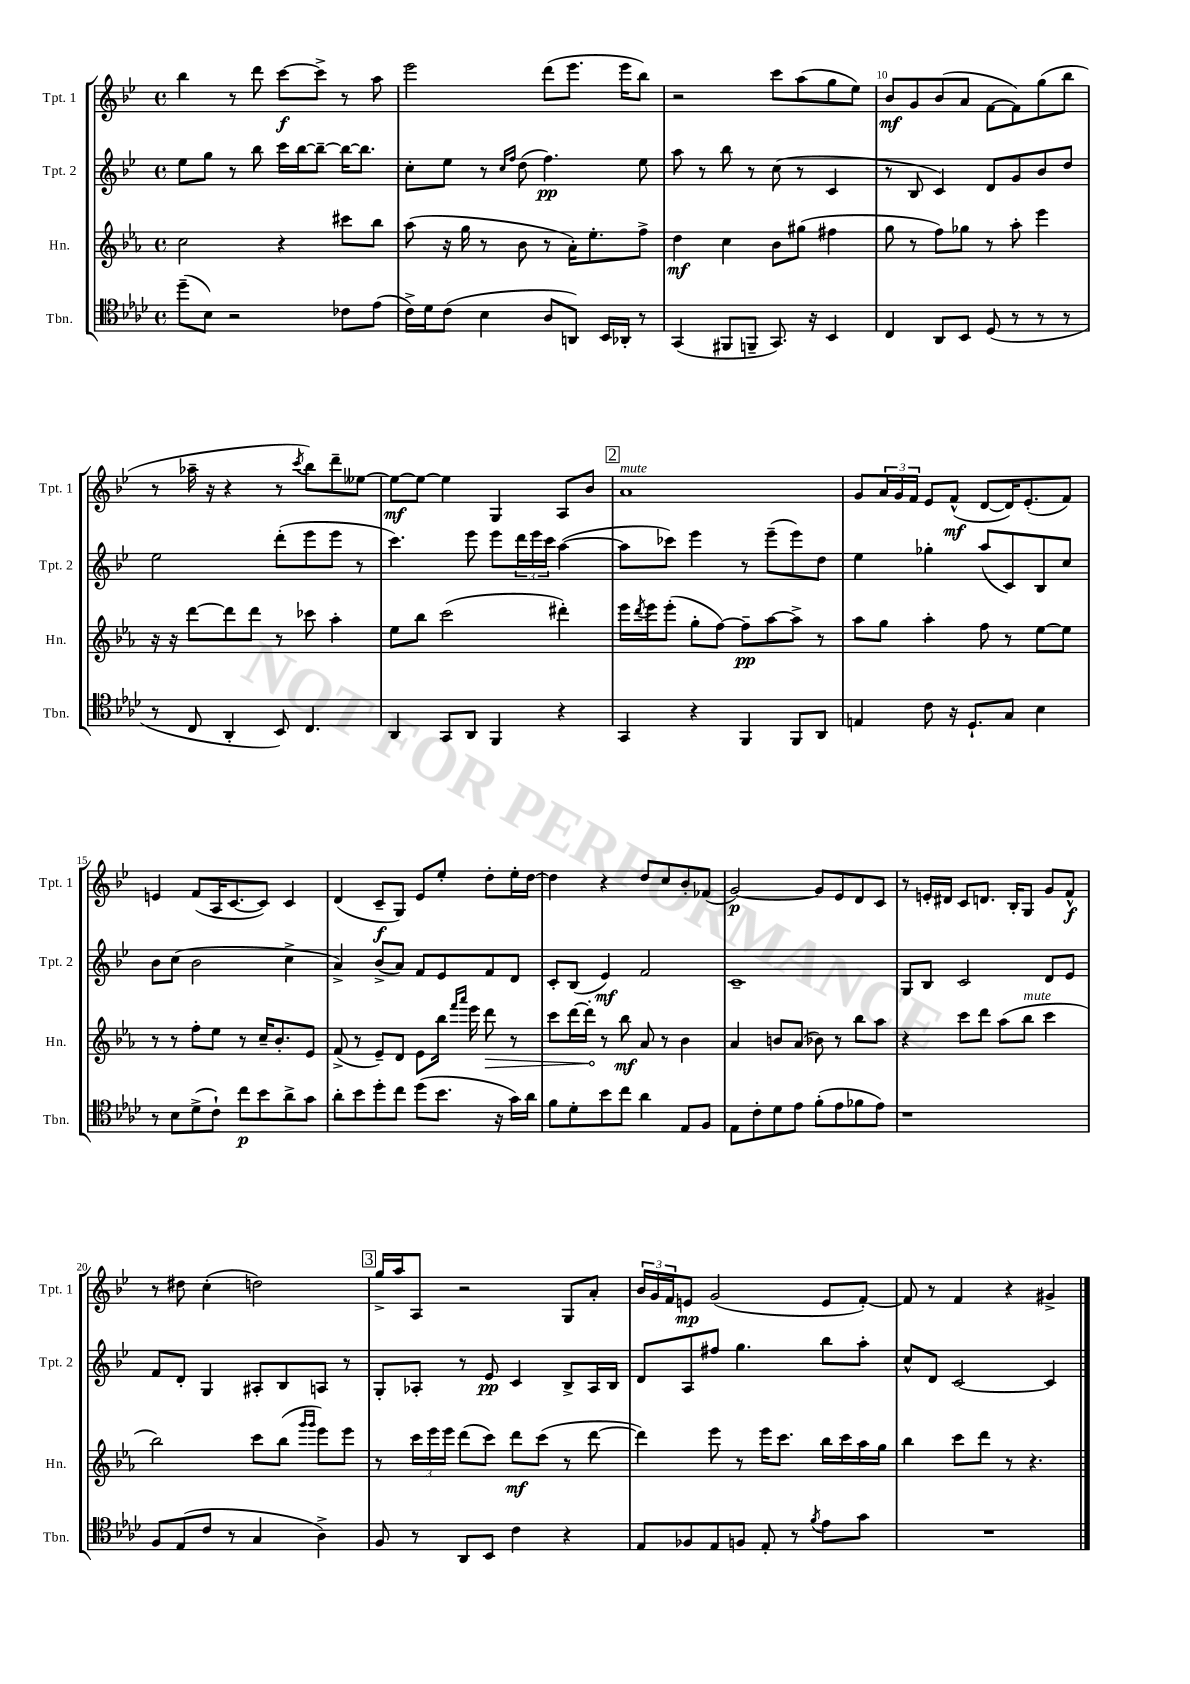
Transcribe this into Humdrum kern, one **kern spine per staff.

**kern	**dynam	**kern	**dynam	**kern	**dynam	**kern	**dynam
*part4	*part4	*part3	*part3	*part2	*part2	*part1	*part1
*staff4	*staff4	*staff3	*staff3	*staff2	*staff2	*staff1	*staff1
*I"Tbn.	*	*I"Hn.	*	*I"Tpt. 2	*	*I"Tpt. 1	*
*I'Tbn.	*	*I'Hn.	*	*I'Tpt. 2	*	*I'Tpt. 1	*
*clefC4	*	*clefG2	*	*clefG2	*	*clefG2	*
*k[b-e-a-d-]	*	*k[b-e-a-]	*	*k[b-e-]	*	*k[b-e-]	*
*M4/4	*	*M4/4	*	*M4/4	*	*M4/4	*
*met(c)	*	*met(c)	*	*met(c)	*	*met(c)	*
=7	=7	=7	=7	=7	=7	=7	=7
(8dd-~\L	.	2cc\	.	8ee-\L	.	4bb-\	.
8B-\J)	.	.	.	8gg\J	.	.	.
2r	.	.	.	8r	.	8r	.
.	.	.	.	8bb-\	.	8ddd\	.
.	.	4r	.	16ccc\LL	.	[8ccc\L	f
.	.	.	.	[16bb-\J	.	.	.
.	.	.	.	8bb-~\J_	.	8ccc^\J]	.
8c-X\L	.	8ccc#X\L	.	16bb-\KL_	.	8r	.
.	.	.	.	8.bb-\J]	.	.	.
(8e-\J	.	8bb-\J	.	.	.	8aa\	.
=8	=8	=8	=8	=8	=8	=8	=8
16c^\LL)	.	(8aa-\	.	8cc'\L	.	2eee-\	.
16d-\J	.	.	.	.	.	.	.
(8c\J	.	16r	.	8ee-\J	.	.	.
.	.	16gg\	.	.	.	.	.
4B-\	.	8r	.	8r	.	.	.
.	.	.	.	16qqcc/LL	.	.	.
.	.	.	.	16qqff/JJ	.	.	.
.	.	8b-\	.	(8dd\	.	.	.
8A-/L	.	8r	.	4.ff\)	pp	(8ddd\L	.
8AAn/J)	.	16a-'\KL)	.	.	.	8.eee-\J	.
.	.	8.ee-'\	.	.	.	.	.
16BB-/LL	.	.	.	.	.	.	.
16AA-X'/JJ	.	.	.	.	.	16eee-\KL	.
8r	.	8ff^\J	.	8ee-\	.	8bb-\J)	.
=9	=9	=9	=9	=9	=9	=9	=9
(4GG/	.	4dd\	mf	8aa\	.	2r	.
.	.	.	.	8r	.	.	.
8FF#X/L	.	4cc\	.	8bb-\	.	.	.
8FFn~/J	.	.	.	8r	.	.	.
8.GG/)	.	8b-\L	.	(8cc\	.	8ccc\L	.
.	.	(8gg#X\J	.	8r	.	(8aa\	.
16r	.	.	.	.	.	.	.
4BB-/	.	4ff#X\	.	4c/	.	8gg\	.
.	.	.	.	.	.	8ee-\J)	.
=10	=10	=10	=10	=10	=10	=10	=10
4C/	.	8gg\	.	8r	.	8b-/L	mf
.	.	8r	.	8B-/	.	8g/	.
8AA-/L	.	8ff\L)	.	4c/)	.	(8b-/	.
8BB-/J	.	8gg-X\J	.	.	.	8a/J	.
(8D-/	.	8r	.	8d/L	.	[8f\L	.
8r	.	8aa-'\	.	8g/	.	8f\])	.
8r	.	4eee-\	.	8b-/	.	(8gg\	.
8r	.	.	.	8dd/J	.	8bb-\J	.
!!LO:LB:g=z
=11	=11	=11	=11	=11	=11	=11	=11
8r	.	16r	.	2ee-\	.	8r	.
.	.	16r	.	.	.	.	.
8C/	.	[8ddd\L	.	.	.	16aa-X~\	.
.	.	.	.	.	.	16r	.
4AA-'/	.	8ddd\]	.	.	.	4r	.
.	.	8ddd\J	.	.	.	.	.
8BB-/)	.	8r	.	(8ddd'\L	.	8r	.
.	.	.	.	.	.	8qccc/	.
4.C/	.	8ccc-X\	.	8eee-\	.	8bb-\L)	.
.	.	4aa-'\	.	8eee-\J	.	8ddd~\	.
.	.	.	.	8r	.	[8ee--X\J	.
=12	=12	=12	=12	=12	=12	=12	=12
4AA-/	.	8ee-\L	.	4.ccc\)	.	8ee--\L_	mf
.	.	8bb-\J	.	.	.	8ee--\J_	.
8GG/L	.	(2ccc\	.	.	.	4ee--\]	.
8AA-/J	.	.	.	8eee-\	.	.	.
4FF/	.	.	.	8eee-\L	.	4G/	.
.	.	.	.	24ddd\L	.	.	.
.	.	.	.	24eee-\	.	.	.
.	.	.	.	24ccc\JJ	.	.	.
4r	.	4ddd#X'\)	.	([4aa\	.	8A/L	.
.	.	.	.	.	.	8b-/J	.
!!LO:REH:place=s1:t=2
=13	=13	=13	=13	=13	=13	=13	=13
!	!	!	!	!	!	!LO:TX:a:i:t=mute	!
4GG/	.	16eee-\LL	.	8aa\L]	.	1a	.
.	.	8qddd/	.	.	.	.	.
.	.	16eee-\J	.	.	.	.	.
.	.	(8eee-'\J	.	8ccc-X\J)	.	.	.
4r	.	8gg'\L	.	4eee-\	.	.	.
.	.	[8ff\J)	.	.	.	.	.
4FF/	.	8ff~\L]	pp	8r	.	.	.
.	.	[8aa-\	.	(8eee-~\L	.	.	.
8FF/L	.	8aa-^\J]	.	8eee-\)	.	.	.
8AA-/J	.	8r	.	8dd\J	.	.	.
=14	=14	=14	=14	=14	=14	=14	=14
4En/	.	8aa-\L	.	4ee-\	.	8g/L	.
.	.	8gg\J	.	.	.	24a/L	.
.	.	.	.	.	.	24g/	.
.	.	.	.	.	.	24f/JJ	.
8c\	.	4aa-'\	.	4gg-X'\	.	8e-/L	.
16r	.	.	.	.	.	(8f^^/J	mf
8.D-`/L	.	.	.	.	.	.	.
.	.	8ff\	.	(8aa/L	.	[8d/L	.
8G/J	.	8r	.	8c/)	.	16d/K])	.
.	.	.	.	.	.	(8.e-'/	.
4B-\	.	[8ee-\L	.	8B-/	.	.	.
.	.	8ee-\J]	.	8cc/J	.	8f/J)	.
!!LO:LB:g=z
=15	=15	=15	=15	=15	=15	=15	=15
8r	.	8r	.	8b-\L	.	4en/	.
8B-\L	.	8r	.	(8cc\J	.	.	.
(8d-^\	.	8ff'\L	.	2b-\	.	(8f/L	.
8c`\J)	.	8ee-\J	.	.	.	16A/K	.
.	.	.	.	.	.	[8.c/	.
8cc\L	p	8r	.	.	.	.	.
8b-\	.	16cc~/KL	.	.	.	8c/J])	.
.	.	8.b-'/	.	.	.	.	.
8a-^\	.	.	.	4cc^\	.	4c/	.
8g\J	.	8e-/J	.	.	.	.	.
=16	=16	=16	=16	=16	=16	=16	=16
8a-'\L	.	(8f^/	.	4a^/)	.	(4d/	.
8b-\	.	8r	.	.	.	.	.
8dd-'\	.	8e-~/L)	.	(8b-^/L	.	8c~/L	f
8cc\J	.	8d/J	.	8a/J)	.	8G/J)	.
(8dd-\L	.	8e-\L	.	8f/L	.	8e-/L	.
8.b-\J	.	16bb-\Jk	.	8e-/	.	8ee-'/J	.
.	.	16qqfff/LL	.	.	.	.	.
.	.	16qqaaa-/JJ	.	.	.	.	.
.	.	16eee-\	.	.	.	.	.
!	!	!	!LO:HP:b	!	!	!	!
.	.	8ddd\	>	8f/	.	8dd'\L	.
16r	.	.	.	.	.	.	.
16g\LL)	.	8r	.	8d/J	.	16ee-'\L	.
16a-\JJ	.	.	.	.	.	[16dd\JJ	.
=17	=17	=17	=17	=17	=17	=17	=17
8f\L	.	8ccc\L	.	8c'/L	.	4dd\]	.
8d-'\	.	[16ddd\L	.	(8B-/J	.	.	.
.	.	16ddd'\JJ]	.	.	.	.	.
8b-\	.	8r	]	4e-/)	mf	4r	.
8cc\J	.	8bb-\	mf	.	.	.	.
4a-\	.	8a-/	.	2f/	.	8dd/L	.
.	.	8r	.	.	.	8cc/	.
8E-/L	.	4b-\	.	.	.	8b-'/	.
8F/J	.	.	.	.	.	(8f-X/J	.
=18	=18	=18	=18	=18	=18	=18	=18
8E-\L	.	4a-/	.	1c~	.	[2g/)	p
8c'\	.	.	.	.	.	.	.
8d-\	.	8bn/L	.	.	.	.	.
8e-\J	.	(8a-/J	.	.	.	.	.
(8f'\L	.	8b-X\)	.	.	.	8g/L]	.
8e-\	.	8r	.	.	.	8e-/	.
8f-X\	.	8bb-\L	.	.	.	8d/	.
8e-\J)	.	8aa-\J	.	.	.	8c/J	.
=19	=19	=19	=19	=19	=19	=19	=19
1r	.	4r	.	8G/L	.	8r	.
.	.	.	.	8B-/J	.	16en'/LL	.
.	.	.	.	.	.	16d#X/JJ	.
.	.	8ccc\L	.	2c/	.	8c/L	.
.	.	8ddd\J	.	.	.	8.dn/J	.
.	.	(8aa-\L	.	.	.	.	.
.	.	.	.	.	.	16B-'/KL	.
!	!	!LO:TX:a:i:t=mute	!	!	!	!	!
.	.	8bb-\J	.	.	.	8G/J	.
.	.	4ccc\	.	8d/L	.	8g/L	.
.	.	.	.	8e-/J	.	8f^^/J	f
!!LO:LB:g=z
=20	=20	=20	=20	=20	=20	=20	=20
8F/L	.	2bb-\)	.	8f/L	.	8r	.
(8E-/	.	.	.	8d'/J	.	8dd#X\	.
8c/J	.	.	.	4G/	.	(4cc'\	.
8r	.	.	.	.	.	.	.
4G/	.	8ccc\L	.	8A#X'/L	.	2ddn\)	.
.	.	(8bb-\J	.	8B-/	.	.	.
.	.	16qqggg/LL	.	.	.	.	.
.	.	16qqggg/JJ	.	.	.	.	.
4A-^\)	.	8eee-\L)	.	8An/J	.	.	.
.	.	8eee-\J	.	8r	.	.	.
!!LO:REH:place=s1:t=3
=21	=21	=21	=21	=21	=21	=21	=21
8F/	.	8r	.	8G'/L	.	16gg^/LL	.
.	.	.	.	.	.	16aa/J	.
8r	.	24ccc\LL	.	8A-X'/J	.	8A/J	.
.	.	24eee-\	.	.	.	.	.
.	.	24eee-\JJ	.	.	.	.	.
8AA-/L	.	(8ddd\L	.	8r	.	2r	.
8BB-/J	.	8ccc\J)	.	8e-/	pp	.	.
4c\	.	8ddd\L	mf	4c/	.	.	.
.	.	(8ccc\J	.	.	.	.	.
4r	.	8r	.	8B-^/L	.	8G/L	.
.	.	[8ddd\	.	16A-/L	.	8a'/J	.
.	.	.	.	16B-/JJ	.	.	.
=22	=22	=22	=22	=22	=22	=22	=22
8E-/L	.	4ddd\])	.	8d/L	.	24b-/LL	.
.	.	.	.	.	.	24g/	.
.	.	.	.	.	.	24f/J	.
8F-X/	.	.	.	8A/	.	8en/J	mp
8E-/	.	8eee-\	.	8ff#X/J	.	(2g/	.
8Fn/J	.	8r	.	4.gg\	.	.	.
8E-'/	.	16eee-\KL	.	.	.	.	.
.	.	8.ccc\J	.	.	.	.	.
8r	.	.	.	.	.	.	.
8qf/	.	.	.	.	.	.	.
8e-\L	.	16bb-\LL	.	8bb-\L	.	8e/L	.
.	.	16ccc\	.	.	.	.	.
8g\J	.	16aa-\	.	8aa'\J	.	[8f'/J)	.
.	.	16gg\JJ	.	.	.	.	.
=23	=23	=23	=23	=23	=23	=23	=23
1r	.	4bb-\	.	8cc^^/L	.	8f/]	.
.	.	.	.	8d/J	.	8r	.
.	.	8ccc\L	.	[2c/	.	4f/	.
.	.	8ddd\J	.	.	.	.	.
.	.	8r	.	.	.	4r	.
.	.	4.r	.	.	.	.	.
.	.	.	.	4c/]	.	4g#X^/	.
==	==	==	==	==	==	==	==
*-	*-	*-	*-	*-	*-	*-	*-
